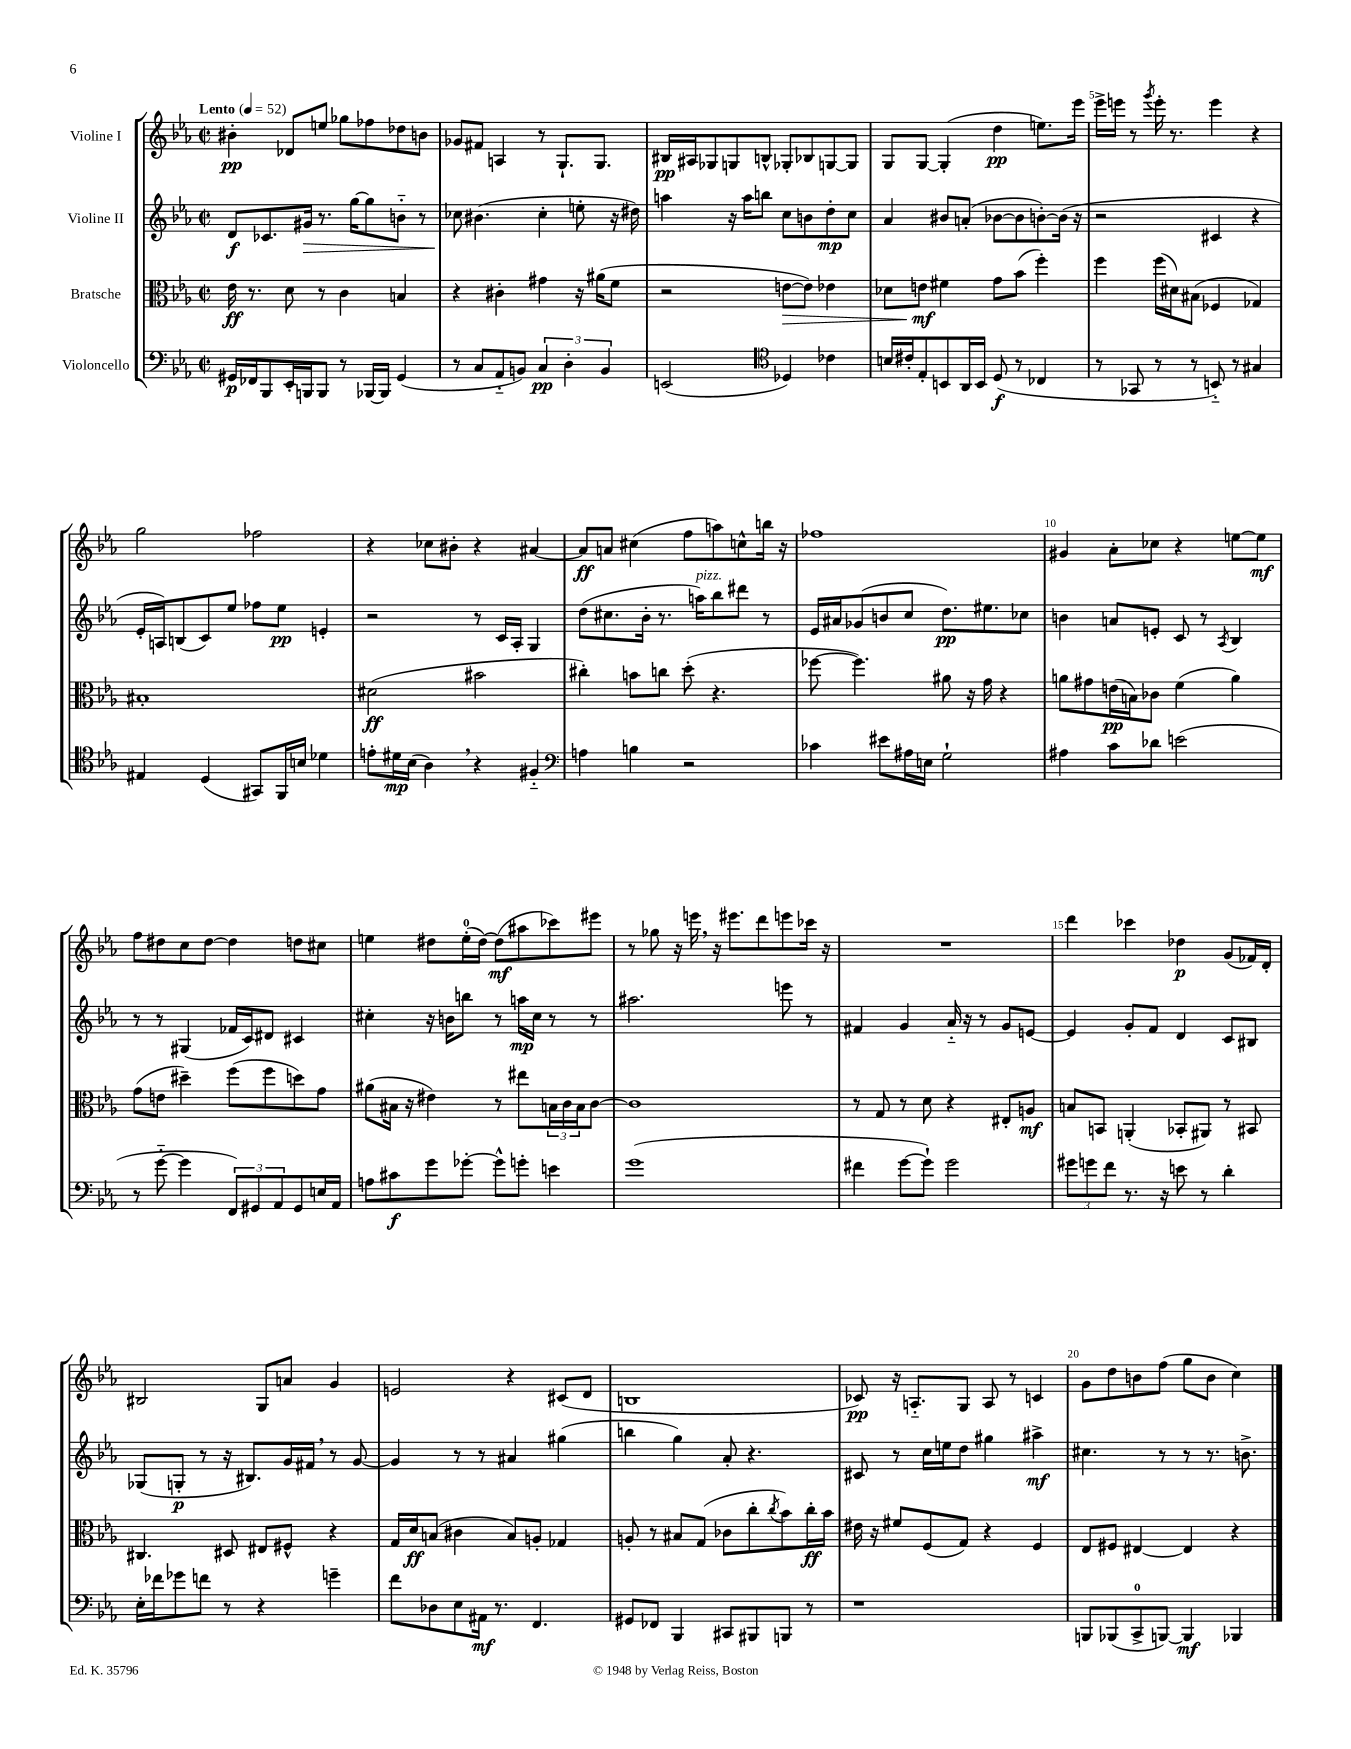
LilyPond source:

<<
\new StaffGroup <<
\new Staff = "s0" \with { instrumentName = "Violine I" } {
    \clef treble \key ees \major \defaultTimeSignature \time 2/2 \tempo "Lento" 4 = 52
    bis'4-.\pp des'8 e''8 ges''8 fes''8 des''8 b'8 |
    ges'8 fis'8 a4 r8 g8.-! g8. |
    bis16\pp ais16 ges8 g8 b8-^ ges8-. bes8 g8~ g8 |
    g8 g8~ g4-.( d''4\pp e''8.) ees'''16 |
    ees'''16-> e'''16 r8 \acciaccatura { g'''8 } e'''16-. r8. e'''4 r4 |
    g''2 fes''2 |
    r4 ces''8 bis'8-. r4 ais'4~ |
    ais'8\ff a'8 cis''4( f''8 a''8) c''8-^ b''16 r16 |
    fes''1 |
    gis'4 aes'8-. ces''8 r4 e''8~ e''8\mf |
    f''8 dis''8 c''8 dis''8~ dis''4 d''8 cis''8 |
    e''4 dis''8 e''16-0-.( dis''16~) dis''8\mf( ais''8 ces'''8) eis'''8 |
    r8 ges''8 r16 e'''16 \breathe r16 eis'''8. d'''8 e'''8 ces'''16 r16 |
    R1 |
    d'''4 ces'''4 des''4\p g'8( fes'16) d'16-. |
    bis2 g8 a'8 g'4 |
    e'2 r4 cis'8( d'8 |
    b1 |
    ces'8\pp) r16 a8.-_ g8 a8 r8 c'4 |
    g'8 d''8 b'8 f''8( g''8 b'8 c''4) \bar "|." |
}
\new Staff = "s1" \with { instrumentName = "Violine II" } {
    \clef treble \key ees \major \defaultTimeSignature \time 2/2
    d'8\f ces'8. gis'16\> r8. g''16~ g''8 b'8-_ r8 |
    ces''8\! bis'4.( ces''4-. e''8-. r16 dis''16) |
    a''4 r16 a''16 b''8 c''8 b'8 d''8-.\mp c''8 |
    aes'4 bis'8 a'8-.( bes'8~ bes'8 b'8~-.) b'16( r16 |
    r2 cis'4 r4 |
    ees'16-. a16) b8( c'8) ees''8 fes''8 ees''8\pp e'4-. |
    r2 r8 c'16 aes16-. g4 |
    d''8( cis''8. bes'16-. r8. a''16^\markup { \italic "pizz." }) bes''8 dis'''8 r8 |
    ees'16 ais'16 ges'8( b'8 c''8 d''8.\pp) eis''8. ces''8 |
    b'4 a'8 e'8-. c'8 r8 \acciaccatura { aes8 } bes4 |
    r8 r8 gis4( fes'16 c'16) dis'8 cis'4 |
    cis''4-. r16 b'16 b''8 r8 a''16\mp cis''16 r8 r8 |
    ais''2. e'''8 r8 |
    fis'4 g'4 aes'16-_ r16 r8 g'8 e'8~ |
    e'4 g'8-. f'8 d'4 c'8 bis8 |
    ges8( g8-.\p r8 r16 bis8.) g'16 fis'16 \breathe r8 g'8~ |
    g'4 r8 r8 ais'4 gis''4( |
    b''4 g''4) aes'8-. r4. |
    cis'8 r8 c''16 e''16 d''8 gis''4 ais''4->\mf |
    cis''4. r8 r8 r8. b'8.-> \bar "|." |
}
\new Staff = "s2" \with { instrumentName = "Bratsche" } {
    \clef alto \key ees \major \defaultTimeSignature \time 2/2
    ees'16\ff r8. d'8 r8 c'4 b4 |
    r4 cis'4-. gis'4 r16 ais'16( f'8 |
    r2 e'8~\> e'8) ees'4 |
    des'8 e'8\mf\! fis'4 g'8 bes'8( f''4-.) |
    f''4 f''16( dis'16) bis8( fes4 ges4) |
    bis1-. |
    dis'2\ff( bis'2 |
    cis''4-.) b'8 c''8 d''8-.( r4. |
    fes''8~ fes''4.) ais'8 r16 g'16 r4 |
    a'8 gis'8 e'16\pp( b16) ces'8 f'4( a'4) |
    g'8( e'8 dis''4--) f''8( f''8 d''8) g'8 |
    ais'8( bis16 r16 eis'4) r8 eis''8 \tuplet 3/2 { b16 c'16 b16 } c'8~ |
    c'1 |
    r8 g8 r8 d'8 r4 eis8-. a8\mf |
    b8 b,8 a,4-.( bes,8-. ais,8) r8 bis,8 |
    cis4. dis8 eis8 fis8-^ r4 |
    g16 d'16\ff b8( cis'4 b8) a8-. ges4 |
    a8-. r8 bis8 g8( ces'8 c''8-. \acciaccatura { c''8 } bes'8) c''16-.\ff bes'16 |
    eis'16 r16 fis'8 f8( g8) r4 f4 |
    ees8 fis8 eis4~ eis4 r4 \bar "|." |
}
\new Staff = "s3" \with { instrumentName = "Violoncello" } {
    \clef bass \key ees \major \defaultTimeSignature \time 2/2
    gis,16\p fes,16 bes,,8 ees,16-. b,,16 b,,8 r8 bes,,16~ bes,,16 gis,4( |
    r8 c8 aes,8-_ b,8) \tuplet 3/2 { c4\pp d4-. b,4 } |
    e,2( \clef tenor des4) ces'4 |
    b16 cis'16-. ees8-. b,8 aes,16 b,16 d8\f( r8 ces4 |
    r8 ges,8 r8 r8 b,8-_) r8 gis4 |
    eis4 d4( gis,8) f,16 b16 des'4 |
    e'8-. dis'16\mp bes16( aes4) \breathe r4 fis4-_ |
    \clef bass a4 b4 r2 |
    ces'4 eis'8 ais16 e16 g2-! |
    ais4 c'8 des'8 e'2( |
    r8 g'8~-_ g'4 \tuplet 3/2 { f,8) gis,8 aes,8 } gis,8 e16 aes,16 |
    a8 cis'8\f g'8 ges'8~-. ges'8-^ g'8-. e'4 |
    g'1( |
    fis'4 g'8~ g'8-!) g'2 |
    \tuplet 3/2 { gis'8 g'8 f'8 } r8. r16 e'8 r8 d'4-. |
    ees16-. fes'16 ges'8 f'8 r8 r4 g'4-- |
    f'8 des8 ees8 ais,16\mf r8. f,4. |
    gis,8 fes,8 bes,,4 cis,8 bis,,8 b,,8 r8 |
    r1 |
    b,,8 bes,,8( c,8-0-> b,,8~) b,,4\mf bes,,4 \bar "|." |
}
>>
>>
\layout { \context { \Score \override BarNumber.break-visibility = ##(#f #t #t) barNumberVisibility = #(every-nth-bar-number-visible 5) } }
